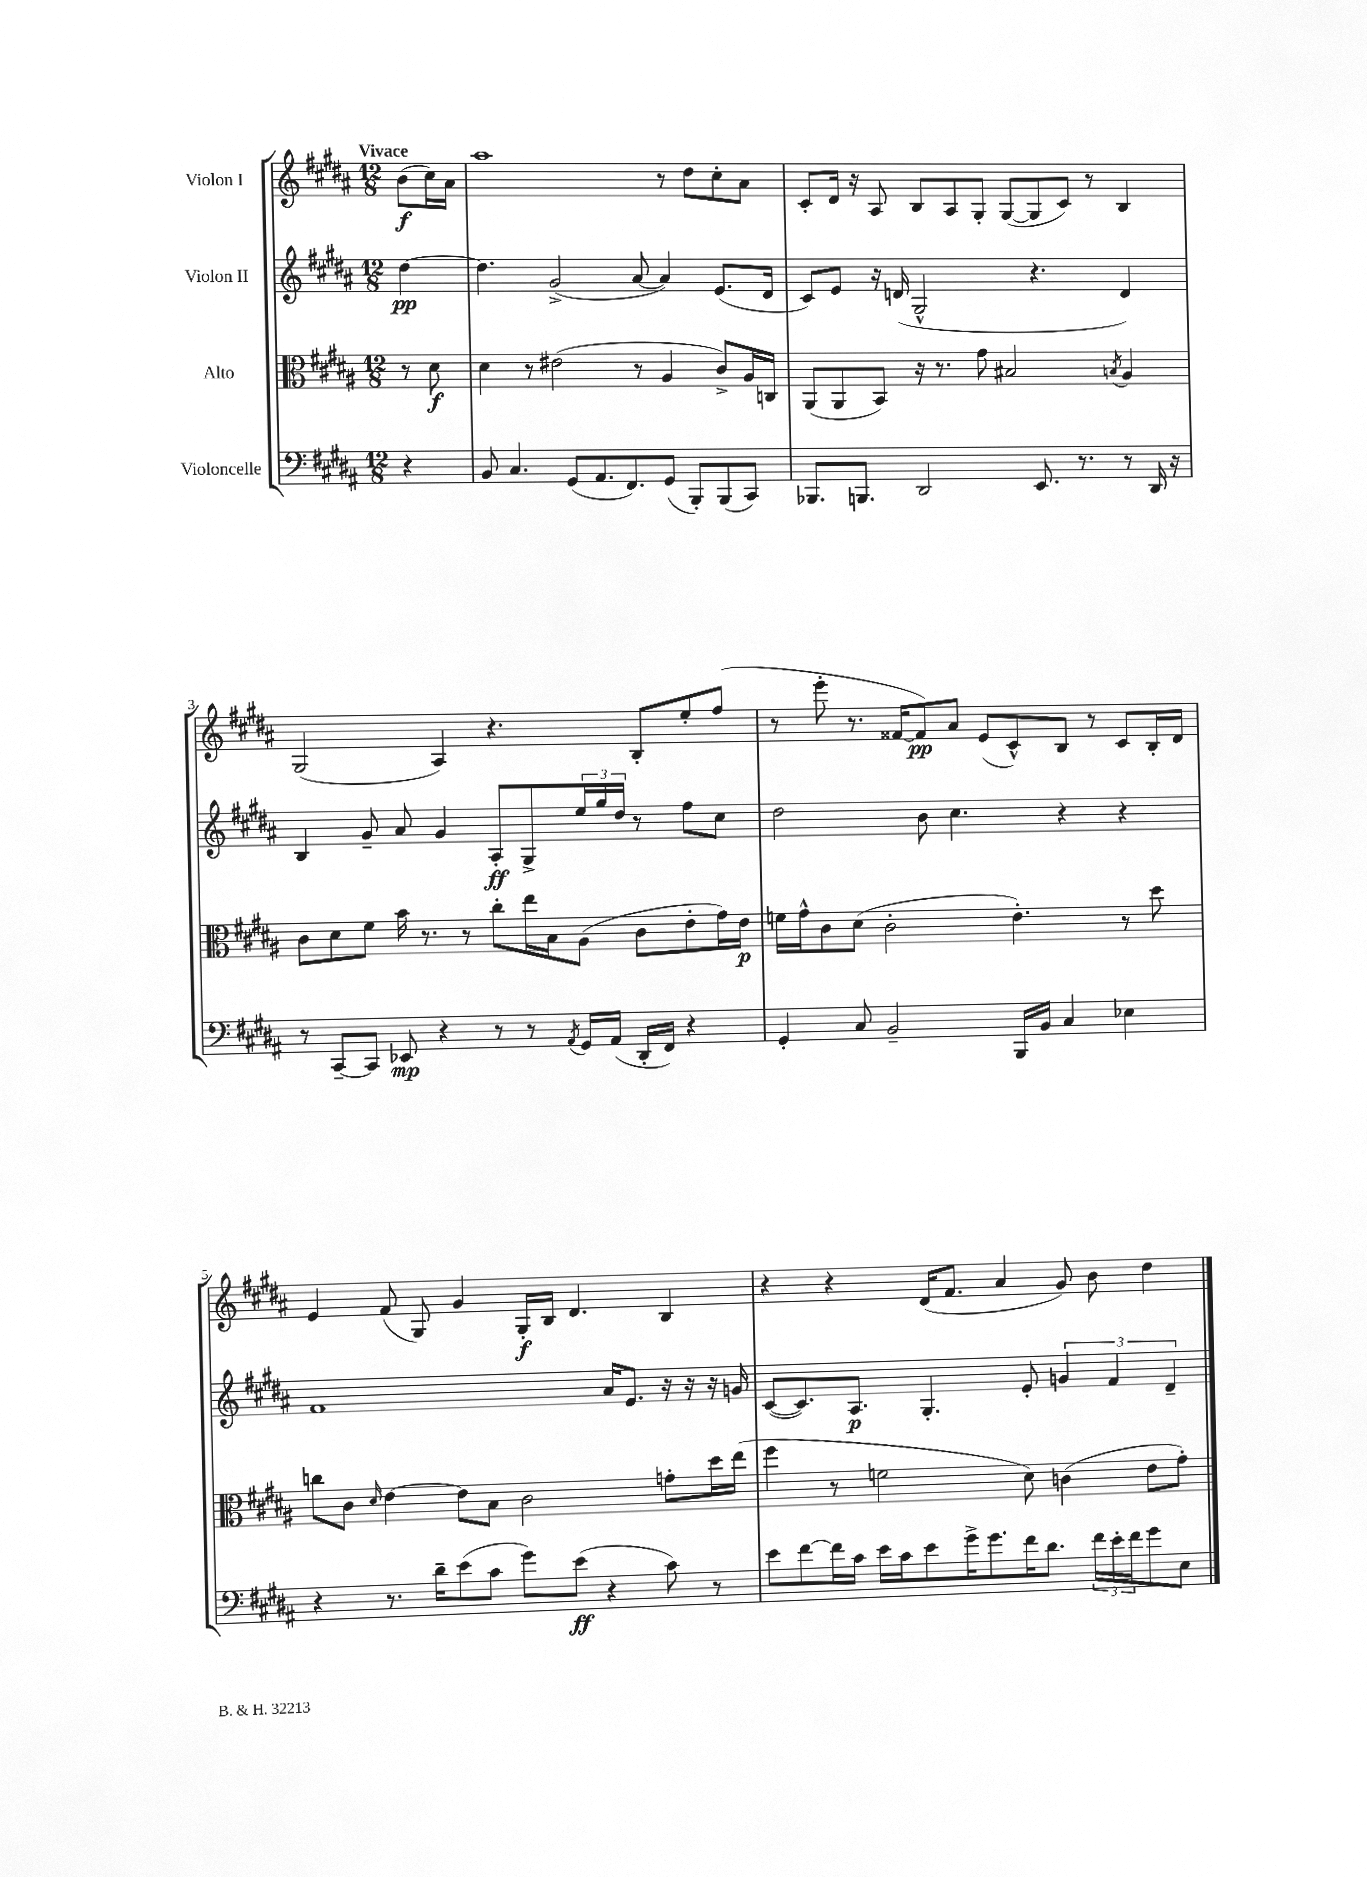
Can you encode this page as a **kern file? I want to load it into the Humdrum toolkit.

**kern	**dynam	**kern	**dynam	**kern	**dynam	**kern	**dynam
*part4	*part4	*part3	*part3	*part2	*part2	*part1	*part1
*staff4	*staff4	*staff3	*staff3	*staff2	*staff2	*staff1	*staff1
*I"Violoncelle	*	*I"Alto	*	*I"Violon II	*	*I"Violon I	*
*clefF4	*	*clefC3	*	*clefG2	*	*clefG2	*
*k[f#c#g#d#a#]	*	*k[f#c#g#d#a#]	*	*k[f#c#g#d#a#]	*	*k[f#c#g#d#a#]	*
*M12/8	*	*M12/8	*	*M12/8	*	*M12/8	*
=	=	=	=	=	=	=	=
!	!	!	!	!	!	!LO:TX:a:B:t=Vivace	!
4r	.	8r	.	[4dd#\	pp	(8b\L	f
.	.	8d#\	f	.	.	16cc#\L)	.
.	.	.	.	.	.	16a#\JJ	.
=1	=1	=1	=1	=1	=1	=1	=1
8BB/	.	4d#\	.	4.dd#\]	.	1aa#	.
4.C#/	.	.	.	.	.	.	.
.	.	8r	.	.	.	.	.
.	.	(2e#X\	.	(2g#^/	.	.	.
(8GG#/L	.	.	.	.	.	.	.
8.AA#/	.	.	.	.	.	.	.
8.FF#/)	.	.	.	.	.	.	.
.	.	8r	.	[8a#/	.	.	.
(8GG#/J	.	4A#/	.	4a#/])	.	8r	.
8BBB'/L)	.	.	.	.	.	8dd#\L	.
(8BBB/	.	8c#^/L)	.	(8.e/L	.	8cc#'\	.
8CC#/J)	.	16A#/L	.	.	.	8a#\J	.
.	.	16Cn/JJ	.	16d#/Jk	.	.	.
=2	=2	=2	=2	=2	=2	=2	=2
8.BBB-X/L	.	(8AA#/L	.	8c#/L)	.	8c#'/L	.
.	.	8AA#/	.	8e/J	.	16d#/Jk	.
8.BBBn/J	.	.	.	.	.	16r	.
.	.	8BB/J)	.	16r	.	8A#/	.
.	.	.	.	(16dn/	.	.	.
2DD#/	.	16r	.	2G#^^/	.	8B/L	.
.	.	8.r	.	.	.	.	.
.	.	.	.	.	.	8A#/	.
.	.	8g#\	.	.	.	8G#'/J	.
.	.	2B#X/	.	.	.	([8G#/L	.
8.EE/	.	.	.	4.r	.	8G#/]	.
.	.	.	.	.	.	8c#/J)	.
8.r	.	.	.	.	.	.	.
.	.	.	.	.	.	8r	.
.	.	8qBn/	.	.	.	.	.
8r	.	4A#/	.	4d/)	.	4B/	.
16DD#/	.	.	.	.	.	.	.
16r	.	.	.	.	.	.	.
!!LO:LB:g=z
=3	=3	=3	=3	=3	=3	=3	=3
8r	.	8c#\L	.	4B/	.	(2G#/	.
[8CC#~/L	.	8d#\	.	.	.	.	.
8CC#/J]	.	8f#\J	.	8g#~/	.	.	.
8EE-X/	mp	16b\	.	8a#/	.	.	.
.	.	8.r	.	.	.	.	.
4r	.	.	.	4g#/	.	4A#/)	.
.	.	8r	.	.	.	.	.
8r	.	8cc#'\L	.	8A#'/L	ff	4.r	.
8r	.	16ee\L	.	8G#^/	.	.	.
.	.	16B\J	.	.	.	.	.
8qAA#/	.	.	.	.	.	.	.
16GG#/LL	.	(8A#\J	.	24ee/L	.	.	.
.	.	.	.	24gg#/	.	.	.
(16AA#/JJ	.	.	.	.	.	.	.
.	.	.	.	24dd#/JJ	.	.	.
16DD#'/LL	.	8c#\L	.	8r	.	8B'/L	.
16FF#/JJ)	.	.	.	.	.	.	.
4r	.	8e'\	.	8ff#\L	.	8ee'/	.
.	.	16g#\L)	.	8cc#\J	.	(8ff#/J	.
.	.	16e\JJ	p	.	.	.	.
=4	=4	=4	=4	=4	=4	=4	=4
4GG#'/	.	16fn\LL	.	2dd#\	.	8r	.
.	.	16g#^^\J	.	.	.	.	.
.	.	8c#\	.	.	.	8eee'\	.
8C#/	.	(8d#\J	.	.	.	8.r	.
2BB~/	.	2c#'\	.	.	.	.	.
.	.	.	.	.	.	[16f##X/KL	.
.	.	.	.	8b\	.	8f##/])	pp
.	.	.	.	4.cc#\	.	8a#/J	.
.	.	.	.	.	.	(8e/L	.
16BBB/LL	.	4.e'\)	.	.	.	8c#^^/)	.
16BB/JJ	.	.	.	.	.	.	.
4C#/	.	.	.	4r	.	8B/J	.
.	.	.	.	.	.	8r	.
4E-X\	.	8r	.	4r	.	8c#/L	.
.	.	8dd#\	.	.	.	16B'/L	.
.	.	.	.	.	.	16d#/JJ	.
!!LO:LB:g=z
=5	=5	=5	=5	=5	=5	=5	=5
4r	.	8ccn\L	.	1f#	.	4e/	.
.	.	8c#\J	.	.	.	.	.
.	.	16qqd#/	.	.	.	.	.
8.r	.	[4e\	.	.	.	(8f#/	.
.	.	.	.	.	.	8G#/)	.
16d#~\KL	.	.	.	.	.	.	.
(8e\	.	8e\L]	.	.	.	4g#/	.
8c#\J	.	8B\J	.	.	.	.	.
8g#\L)	.	2c#\	.	.	.	16G#'/LL	f
.	.	.	.	.	.	16B/JJ	.
(8e\J	ff	.	.	.	.	4.d#/	.
4r	.	.	.	16a#/KL	.	.	.
.	.	.	.	8.e/J	.	.	.
8c#\)	.	8gn'\L	.	16r	.	4B/	.
.	.	.	.	16r	.	.	.
8r	.	16dd#\L	.	16r	.	.	.
.	.	(16ee\JJ	.	16gn/	.	.	.
=6	=6	=6	=6	=6	=6	=6	=6
8e\L	.	4ff#\	.	([8c#/L	.	4r	.
[8f#\	.	.	.	8.c#/])	.	.	.
16f#\L]	.	8r	.	.	.	4r	.
16c#\JJ	.	.	.	8.A#/J	p	.	.
16e\LL	.	2fn\	.	.	.	.	.
16c#\J	.	.	.	.	.	.	.
8e\	.	.	.	4.G#'/	.	(16d#/KL	.
.	.	.	.	.	.	8.f#/J	.
16g#^\K	.	.	.	.	.	.	.
8.g#\	.	.	.	.	.	.	.
.	.	.	.	.	.	4a#/	.
16f#\K	.	8d#\)	.	8e'/	.	.	.
8.d#\J	.	.	.	.	.	.	.
.	.	(4cn\	.	6gn/	.	8g#/)	.
24f#\LL	.	.	.	.	.	8b\	.
24e'\	.	.	.	6f#/	.	.	.
24f#\J	.	.	.	.	.	.	.
8g#\	.	8e\L	.	.	.	4dd#\	.
.	.	.	.	6d#~/	.	.	.
8E\J	.	8g#'\J)	.	.	.	.	.
==	==	==	==	==	==	==	==
*-	*-	*-	*-	*-	*-	*-	*-
